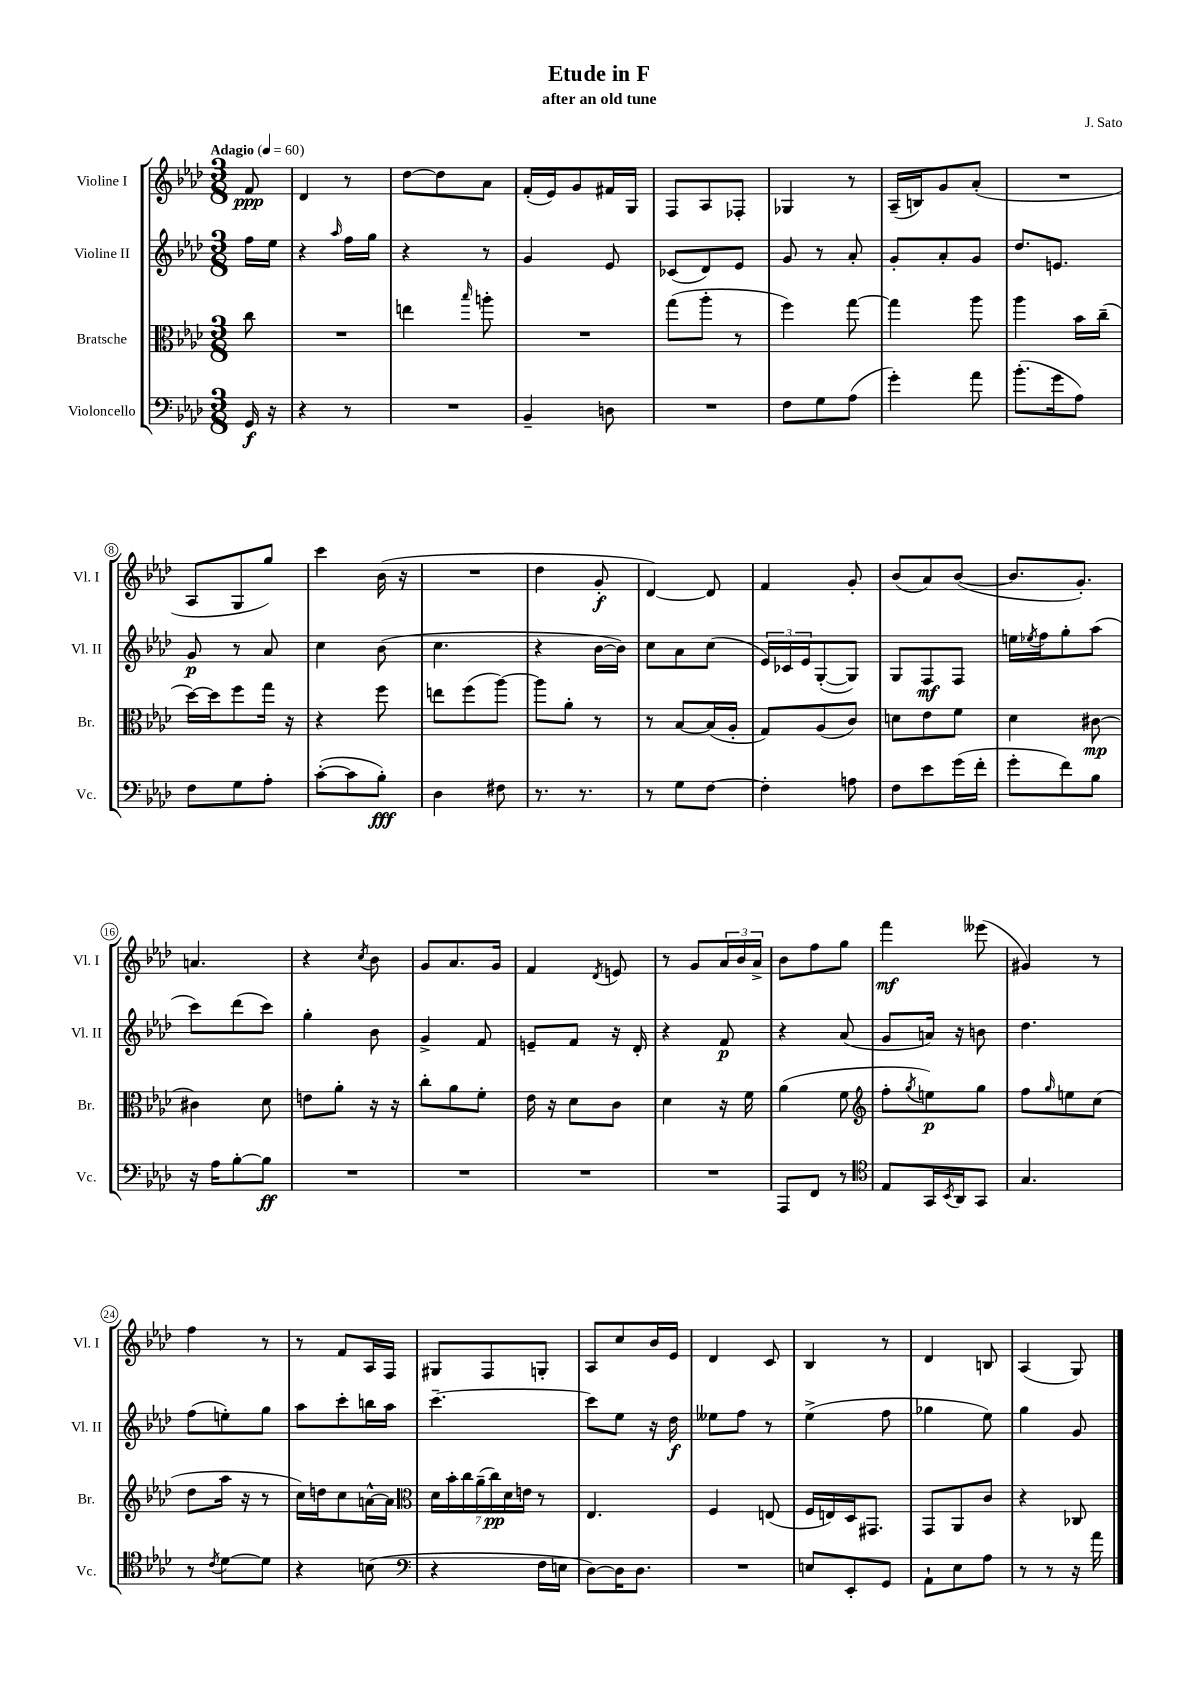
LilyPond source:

\header { title = "Etude in F" composer = "J. Sato" subtitle = "after an old tune" }
<<
\new StaffGroup <<
\new Staff = "s0" \with { instrumentName = "Violine I" shortInstrumentName = "Vl. I" } {
    \clef treble \key aes \major \numericTimeSignature \time 3/8 \partial 8 \tempo "Adagio" 4 = 60
    f'8\ppp |
    des'4 r8 |
    des''8~ des''8 aes'8 |
    f'16-.( ees'16) g'8 fis'16 g16 |
    f8 aes8 fes8-. |
    ges4 r8 |
    aes16--( b16) g'8 aes'8-.( |
    R4. |
    aes8 g8 g''8) |
    c'''4 bes'16( r16 |
    R4. |
    des''4 g'8-.\f |
    des'4~) des'8 |
    f'4 g'8-. |
    bes'8( aes'8) bes'8~( |
    bes'8. g'8.-.) |
    a'4. |
    r4 \acciaccatura { c''8 } bes'8 |
    g'8 aes'8. g'16 |
    f'4 \acciaccatura { des'8 } e'8 |
    r8 g'8 \tuplet 3/2 { aes'16 bes'16 aes'16-> } |
    bes'8 f''8 g''8 |
    f'''4\mf eeses'''8( |
    gis'4) r8 |
    f''4 r8 |
    r8 f'8 aes16 f16 |
    gis8 f8 g8-. |
    aes8 c''8 bes'16 ees'16 |
    des'4 c'8 |
    bes4 r8 |
    des'4 b8 |
    aes4( g8) \bar "|." |
}
\new Staff = "s1" \with { instrumentName = "Violine II" shortInstrumentName = "Vl. II" } {
    \clef treble \key aes \major \numericTimeSignature \time 3/8 \partial 8
    f''16 ees''16 |
    r4 \grace { aes''16 } f''16 g''16 |
    r4 r8 |
    g'4 ees'8 |
    ces'8( des'8) ees'8 |
    g'8 r8 aes'8-. |
    g'8-. aes'8-. g'8 |
    des''8. e'8. |
    g'8\p r8 aes'8 |
    c''4 bes'8( |
    c''4. |
    r4 bes'16~ bes'16) |
    c''8 aes'8 c''8( |
    \tuplet 3/2 { ees'16) ces'16 ees'16 } g8~-.( g8) |
    g8 f8\mf f8 |
    e''16 \acciaccatura { ees''8 } f''16 g''8-. aes''8( |
    c'''8) des'''8( c'''8) |
    g''4-. bes'8 |
    g'4-> f'8 |
    e'8-- f'8 r16 des'16-. |
    r4 f'8\p |
    r4 aes'8( |
    g'8 a'16) r16 b'8 |
    des''4. |
    f''8( e''8-.) g''8 |
    aes''8 c'''8-. b''16 aes''16 |
    c'''4.~-- |
    c'''8 ees''8 r16 des''16\f |
    eeses''8 f''8 r8 |
    ees''4->( f''8 |
    ges''4 ees''8) |
    g''4 g'8 \bar "|." |
}
\new Staff = "s2" \with { instrumentName = "Bratsche" shortInstrumentName = "Br." } {
    \clef alto \key aes \major \numericTimeSignature \time 3/8 \partial 8
    c''8 |
    R4. |
    e''4 \grace { bes''16 } a''8-. |
    R4. |
    g''8( aes''8-. r8 |
    f''4) g''8~ |
    g''4 aes''8 |
    aes''4 bes'16 c''16--( |
    des''16~) des''16 f''8 g''16 r16 |
    r4 f''8 |
    e''8 f''8( aes''8~) |
    aes''8 aes'8-. r8 |
    r8 bes8~ bes16( aes16-. |
    g8) aes8( c'8) |
    d'8 ees'8 f'8 |
    des'4 cis'8~\mp |
    cis'4 des'8 |
    e'8 aes'8-. r16 r16 |
    c''8-. aes'8 f'8-. |
    ees'16 r16 des'8 c'8 |
    des'4 r16 f'16 |
    aes'4( f'8 |
    \clef treble f''8-. \acciaccatura { g''8 } e''8\p) g''8 |
    f''8 \grace { g''16 } e''8 c''8( |
    des''8 aes''16 r16 r8 |
    c''16) d''16 c''8 a'16~-^ a'16 |
    \clef alto \tuplet 7/4 { des'16 bes'16-. c''16 aes'16--( c''16\pp) des'16 e'16 } r8 |
    ees4. |
    f4 e8( |
    f16 e16) des16 gis,8. |
    g,8 aes,8 c'8 |
    r4 ces8 \bar "|." |
}
\new Staff = "s3" \with { instrumentName = "Violoncello" shortInstrumentName = "Vc." } {
    \clef bass \key aes \major \numericTimeSignature \time 3/8 \partial 8
    g,16\f r16 |
    r4 r8 |
    R4. |
    bes,4-- d8 |
    R4. |
    f8 g8 aes8( |
    g'4-.) aes'8 |
    bes'8.-.( g'16 aes8) |
    f8 g8 aes8-. |
    c'8~-.( c'8 bes8-.\fff) |
    des4 fis8 |
    r8. r8. |
    r8 g8 f8~ |
    f4-. a8 |
    f8 ees'8 g'16( f'16-. |
    g'8-. f'8) bes8 |
    r16 aes16 bes8~-. bes8\ff |
    R4. |
    R4. |
    R4. |
    R4. |
    aes,,8 f,8 r8 |
    \clef tenor ees8 g,16 \acciaccatura { bes,8 } aes,16 g,8 |
    g4. |
    r8 \acciaccatura { c'8 } des'8~ des'8 |
    r4 b8( |
    \clef bass r4 f16 e16 |
    des8~) des16 des8. |
    R4. |
    e8 ees,8-. g,8 |
    aes,8-! ees8 aes8 |
    r8 r8 r16 aes'16 \bar "|." |
}
>>
>>
\layout { \context { \Score \override BarNumber.stencil = #(make-stencil-circler 0.1 0.3 ly:text-interface::print) } }
